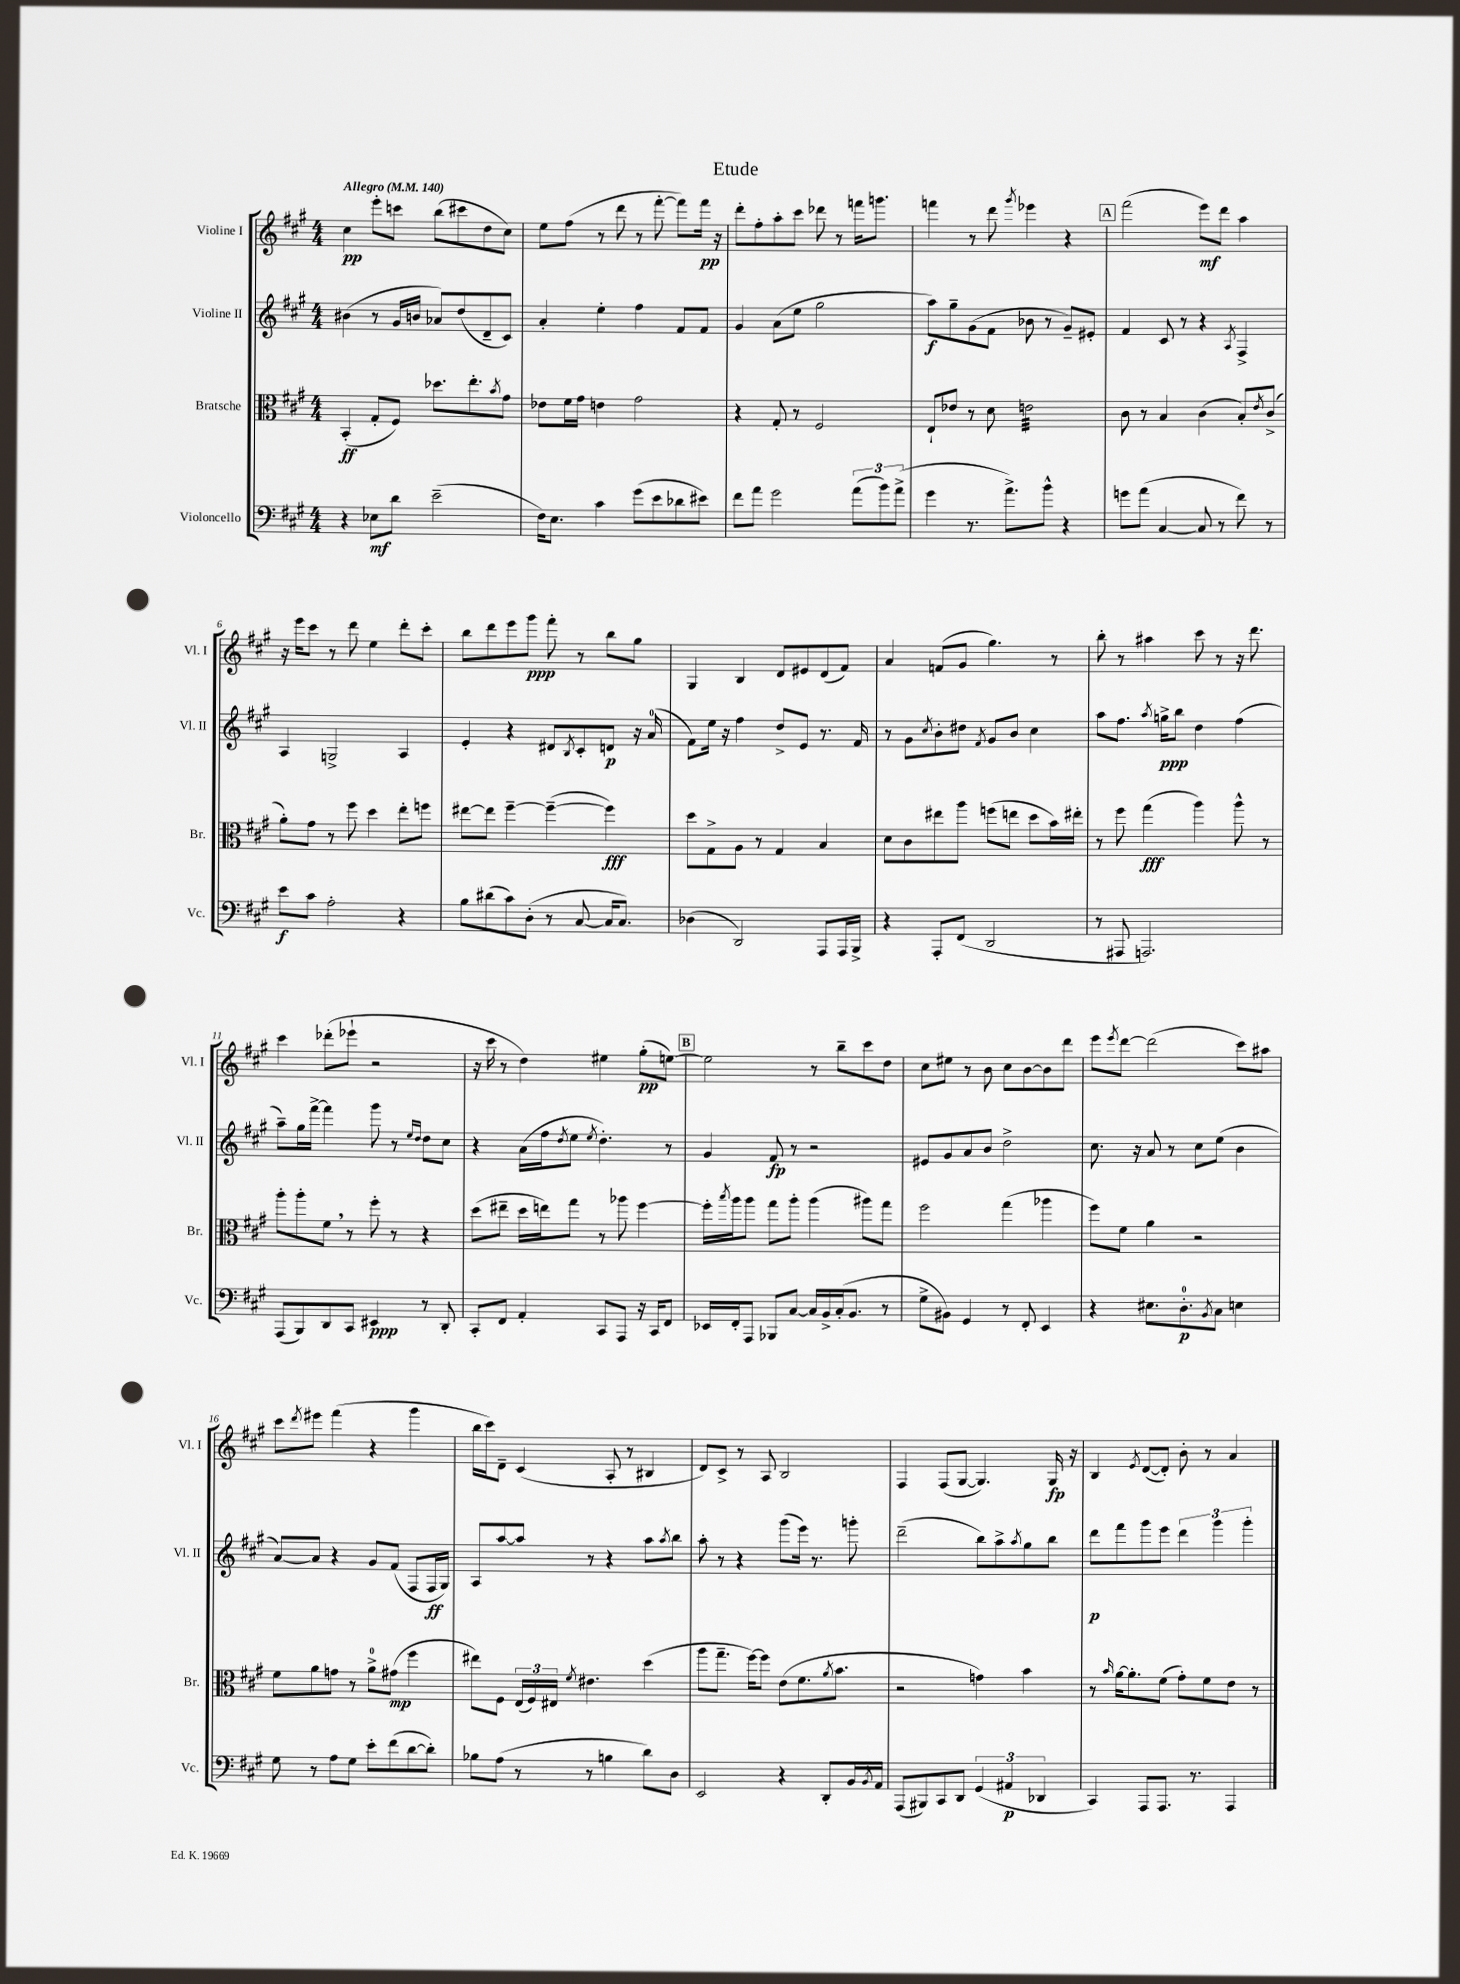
\header { title = "Etude" }
<<
\new StaffGroup <<
\new Staff = "s0" \with { instrumentName = "Violine I" shortInstrumentName = "Vl. I" } {
    \clef treble \key a \major \numericTimeSignature \time 4/4 \tempo "Allegro" 4 = 140
    cis''4\pp e'''8-. c'''8 b''8( cis'''8 d''8 cis''8) |
    e''8 fis''8( r8 d'''8 r8 fis'''8~-. fis'''8) fis'''16\pp r16 |
    d'''8-. fis''8-. a''8-. cis'''8 des'''8 r8 f'''16 g'''8. |
    f'''4 r8 d'''8 \acciaccatura { gis'''8 } ees'''4 r4 |
    \mark \markup { \box "A" } fis'''2( e'''8\mf) d'''8 a''4 |
    r16 e'''16 cis'''8 r8 d'''8 e''4 d'''8-. cis'''8-. |
    b''8 d'''8 e'''8 gis'''8\ppp fis'''8-. r8 b''8 gis''8 |
    gis4 b4 d'8 eis'8 d'8( fis'8) |
    a'4 f'8( gis'8 gis''4.) r8 |
    b''8-. r8 ais''4 cis'''8 r8 r16 d'''8. |
    cis'''4 des'''8-.( ees'''8-! r2 |
    r16 cis'''16 r8 d''4) eis''4 gis''8-.\pp( e''8~) |
    \mark \markup { \box "B" } e''2 r8 b''8-- cis'''8 d''8 |
    cis''8 eis''8 r8 b'8 cis''8 b'8~ b'8 d'''8 |
    e'''8 \acciaccatura { e'''8 } d'''8~ d'''2( cis'''8) ais''8 |
    cis'''8 \acciaccatura { d'''8 } eis'''8 fis'''4( r4 gis'''4 |
    b''16 cis'''16) d'8-- cis'4( a8-. r8 bis4 |
    d'8) cis'8-> r8 a8 b2 |
    fis4 fis8( gis8~ gis4.) gis16\fp r16 |
    b4 \acciaccatura { e'8 } d'8~( d'8-.) b'8-. r8 a'4 \bar "|." |
}
\new Staff = "s1" \with { instrumentName = "Violine II" shortInstrumentName = "Vl. II" } {
    \clef treble \key a \major \numericTimeSignature \time 4/4
    bis'4( r8 gis'16 b'16 aes'8) d''8( d'8-- cis'8) |
    a'4-. e''4-. fis''4 fis'8 fis'8 |
    gis'4 a'8( e''8 gis''2 |
    a''8\f) gis''8-- gis'8( fis'8 bes'8 r8 gis'8--) eis'8-. |
    \mark \markup { \box "A" } fis'4 cis'8 r8 r4 \acciaccatura { a8 } fis4-> |
    a4 g2-> a4 |
    e'4-. r4 dis'8 \acciaccatura { b8 } cis'8-. d'8\p r16 a'16-0( |
    fis'8) e''16 r16 fis''4 d''8-> e'8 r8. fis'16 |
    r8 gis'8 \acciaccatura { cis''8 } b'8-. dis''8 \acciaccatura { fis'8 } gis'8 b'8 cis''4 |
    a''8 fis''8. \acciaccatura { a''8 } g''16->\ppp b''8 d''4 fis''4( |
    a''8--) gis''16 fis'''16~-> fis'''4 gis'''8 r8 \grace { e''16 d''16 } d''8 cis''8 |
    r4 a'16( fis''16 \acciaccatura { d''8 } e''8 \acciaccatura { e''8 } d''4.-.) r8 |
    \mark \markup { \box "B" } gis'4 fis'8\fp r8 r2 |
    eis'8 gis'8 a'8 b'8 d''2-> |
    cis''8. r16 a'8 r8 cis''8 e''8( b'4 |
    a'8~) a'8 r4 gis'8 fis'8( fis8 fis16\ff gis16) |
    a8 a''8~ a''8 r8 r4 a''8 \acciaccatura { a''8 } b''8 |
    a''8-. r8 r4 gis'''8( e'''16) r8. g'''8-. |
    d'''2--( b''8) a''8-> \acciaccatura { a''8 } gis''8 b''8 |
    d'''8\p fis'''8 gis'''8 e'''8 \tuplet 3/2 { d'''4 gis'''4 gis'''4-. } \bar "|." |
}
\new Staff = "s2" \with { instrumentName = "Bratsche" shortInstrumentName = "Br." } {
    \clef alto \key a \major \numericTimeSignature \time 4/4
    b,4-.\ff( gis8-. fis8) des''8. e''8.-. \acciaccatura { b'8 } gis'8 |
    ees'8 fis'16 gis'16 e'4 gis'2 |
    r4 gis8-. r8 fis2 |
    e8-! ees'8 r8 d'8 e'2:32 |
    \mark \markup { \box "A" } cis'8 r8 b4 cis'4( b8-.) \acciaccatura { e'8 } cis'8->( |
    a'8-.) gis'8 r8 fis''8 d''4 e''8-. f''8 |
    eis''8~ eis''8 fis''4~-- fis''4~--( fis''4\fff) |
    d''8 gis8-> a8 r8 gis4 b4 |
    d'8 cis'8 eis''8 a''8 f''8( e''8 d''8 b'16) eis''16-. |
    r8 fis''8 gis''4\fff( a''4) a''8-^ r8 |
    a''8-. a''8-. fis'8 \breathe r8 fis''8-. r8 r4 |
    d''8( eis''8-- d''16 e''16) gis''8 r8 aes''8 fis''4~ |
    \mark \markup { \box "B" } fis''16-. \acciaccatura { b''8 } a''16 a''8 gis''8 a''8-. a''4( ais''8) gis''8 |
    fis''2 gis''4( aes''4 |
    fis''8) fis'8 a'4 r2 |
    fis'8 a'8 g'8 r8 a'8-0-> gis'8\mp( fis''4 |
    eis''8) fis8 \tuplet 3/2 { e16( fis16) eis16 } \acciaccatura { fis'8 } eis'4. d''4( |
    a''8 gis''8.-- fis''16~) fis''8 e'8( fis'8. \acciaccatura { a'8 } b'8. |
    r2 g'4) b'4 |
    r8 \grace { b'16 } a'16~ a'8.-. fis'8( gis'8-.) fis'8 e'8 r8 \bar "|." |
}
\new Staff = "s3" \with { instrumentName = "Violoncello" shortInstrumentName = "Vc." } {
    \clef bass \key a \major \numericTimeSignature \time 4/4
    r4 ees8\mf d'8 e'2--( |
    fis16) e8. cis'4 gis'8( e'8 des'8 eis'8) |
    fis'8 a'8 gis'2 \tuplet 3/2 { a'8( b'8) a'8->( } |
    gis'4 r8. a'8.->) b'8-^ r4 |
    \mark \markup { \box "A" } g'8 a'8( cis4~ cis8 r8 fis'8) r8 |
    e'8\f cis'8 a2-. r4 |
    b8 dis'8( cis'8) d8-.( r8 cis8~ cis16 cis8.) |
    des4( d,2) a,,8 a,,16 b,,16-> |
    r4 a,,8-. fis,8( d,2 |
    r8 ais,,8 a,,2.) |
    a,,8( b,,8) d,8 cis,8 eis,4\ppp r8 d,8-. |
    cis,8-. fis,8 a,4-. cis,8 a,,8 r16 cis,16 fis,8 |
    \mark \markup { \box "B" } ees,16 fis,16-. a,,8 bes,,8 cis8~ cis16 b,16-> cis16-.( b,8. r8 |
    gis8-> bis,8) gis,4 r8 fis,8-. e,4 |
    r4 eis8. d8.-0-.\p \acciaccatura { b,8 } cis8 e4 |
    gis8 r8 a8 gis8 e'8-. fis'8( d'8~ d'8-.) |
    bes8 a8( r8 r8 b4 d'8) d8 |
    e,2 r4 d,8-. b,16 \acciaccatura { b,8 } a,16 |
    a,,8( bis,,8) cis,8 d,8 \tuplet 3/2 { gis,4( ais,4\p des,4 } |
    cis,4) a,,8 a,,8. r8. a,,4 \bar "|." |
}
>>
>>
